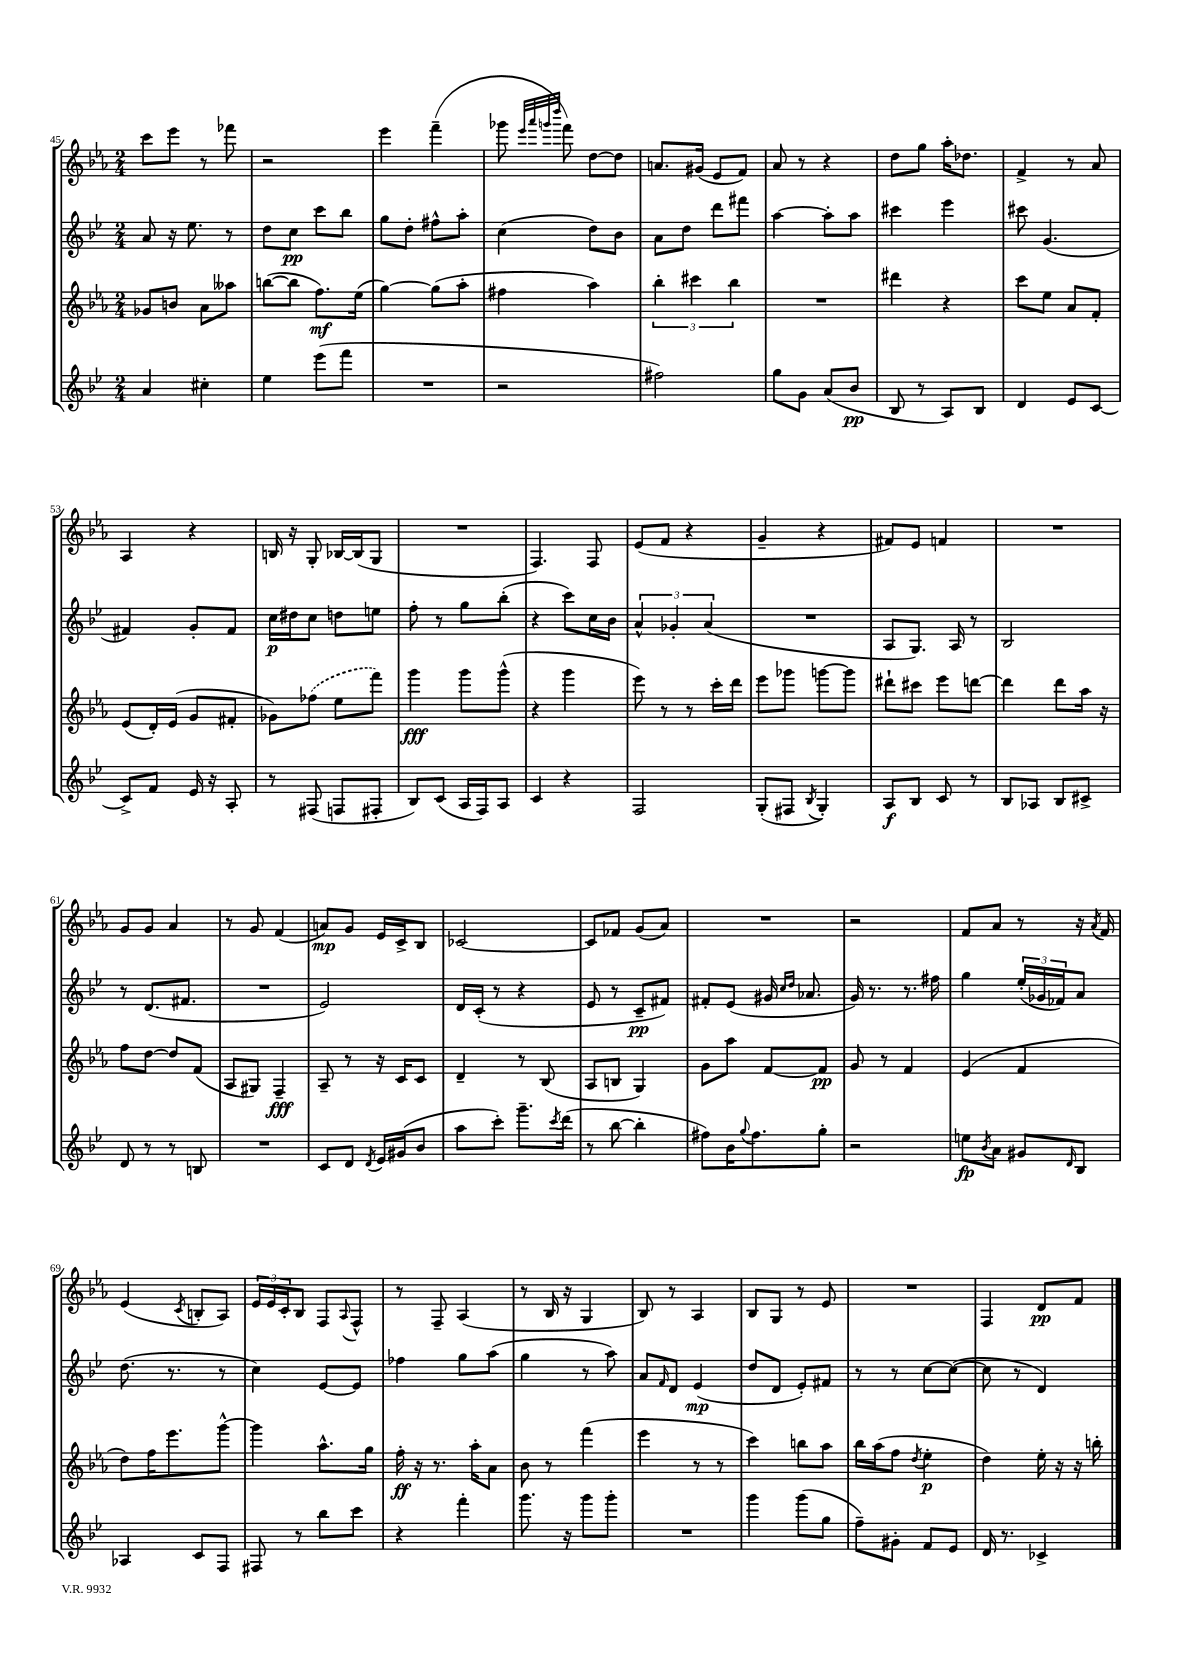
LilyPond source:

<<
\new StaffGroup <<
\new Staff = "s0" {
    \clef treble \key ees \major \numericTimeSignature \time 2/4
    c'''8 ees'''8 r8 fes'''8 |
    r2 |
    ees'''4 f'''4--( |
    ges'''8 \grace { ees'''32 aes'''32 g'''32 d''''32 } f'''8) d''8~ d''8 |
    a'8. gis'16( ees'8 f'8) |
    aes'8 r8 r4 |
    d''8 g''8 aes''16-. des''8. |
    f'4-> r8 aes'8 |
    aes4 r4 |
    b16 r16 g8-. bes16~ bes16( g8 |
    R2 |
    f4.) f8 |
    ees'8( f'8 r4 |
    g'4-- r4 |
    fis'8) ees'8 f'4 |
    R2 |
    g'8 g'8 aes'4 |
    r8 g'8 f'4( |
    a'8\mp) g'8 ees'16 c'16-> bes8 |
    ces'2~ |
    ces'8 fes'8 g'8( aes'8) |
    R2 |
    r2 |
    f'8 aes'8 r8 r16 \acciaccatura { aes'8 } f'16 |
    ees'4( \acciaccatura { c'8 } b8-. aes8) |
    \tuplet 3/2 { ees'16 ees'16 c'16-. } bes8 f8 \appoggiatura { aes8 } f8-^ |
    r8 f8-- aes4( |
    r8 bes16 r16 g4 |
    bes8) r8 aes4 |
    bes8 g8 r8 ees'8 |
    R2 |
    f4 d'8\pp f'8 \bar "|." |
}
\new Staff = "s1" {
    \clef treble \key bes \major \numericTimeSignature \time 2/4
    a'8 r16 ees''8. r8 |
    d''8 c''8\pp c'''8 bes''8 |
    g''8 d''8-. fis''8-^ a''8-. |
    c''4( d''8) bes'8 |
    a'8 d''8 d'''8 fis'''8 |
    a''4~ a''8-. a''8 |
    cis'''4 ees'''4 |
    cis'''8 g'4.( |
    fis'4) g'8-. fis'8 |
    c''16\p dis''16 c''8 d''8 e''8 |
    f''8-. r8 g''8 bes''8-.( |
    r4 c'''8) c''16 bes'16 |
    \tuplet 3/2 { a'4-^ ges'4-. a'4( } |
    R2 |
    a8 g8.) a16 r8 |
    bes2 |
    r8 d'8.( fis'8. |
    R2 |
    ees'2) |
    d'16 c'16-.( r8 r4 |
    ees'8 r8 c'8--\pp fis'8) |
    fis'8-. ees'8( gis'16 \grace { c''16 d''16 } aes'8. |
    g'16) r8. r8. fis''16 |
    g''4 \tuplet 3/2 { ees''16-.( ges'16 fes'16) } a'8 |
    d''8.( r8. r8 |
    c''4) ees'8~ ees'8 |
    fes''4 g''8 a''8( |
    g''4 r8 a''8) |
    a'8 \grace { f'16 } d'8 ees'4\mp( |
    d''8 d'8 ees'8-.) fis'8 |
    r8 r8 c''8~ c''8~( |
    c''8 r8 d'4) \bar "|." |
}
\new Staff = "s2" {
    \clef treble \key ees \major \numericTimeSignature \time 2/4
    ges'8 b'8 aes'8 aeses''8 |
    b''8~( b''8 f''8.\mf) ees''16( |
    g''4~) g''8( aes''8-. |
    fis''4 aes''4) |
    \tuplet 3/2 { bes''4-. cis'''4 bes''4 } |
    R2 |
    dis'''4 r4 |
    c'''8 ees''8 aes'8 f'8-. |
    ees'8( d'16-.) ees'16( g'8 fis'8-. |
    ges'8) \once \slurDashed fes''8( ees''8 f'''8) |
    g'''4\fff g'''8 g'''8-^( |
    r4 g'''4 |
    ees'''8) r8 r8 c'''16-. d'''16 |
    ees'''8 ges'''8 g'''8~ g'''8 |
    dis'''8-! cis'''8 ees'''8 d'''8~ |
    d'''4 d'''8 aes''16 r16 |
    f''8 d''8~ d''8 f'8( |
    aes8 gis8) f4--\fff |
    aes8-- r8 r16 c'16 c'8 |
    d'4-- r8 bes8( |
    aes8 b8 g4) |
    g'8 aes''8 f'8~ f'8\pp |
    g'8 r8 f'4 |
    ees'4( f'4 |
    d''8) f''16 ees'''8. g'''8~-^ |
    g'''4 aes''8.-^ g''16 |
    f''16-.\ff r16 r8. aes''16-. aes'8 |
    bes'8 r8 f'''4( |
    ees'''4 r8 r8 |
    c'''4) b''8 aes''8 |
    bes''16 aes''16( f''8 \acciaccatura { d''8 } ees''4-.\p |
    d''4) ees''16-. r16 r16 b''16-. \bar "|." |
}
\new Staff = "s3" {
    \clef treble \key bes \major \numericTimeSignature \time 2/4
    a'4 cis''4-. |
    ees''4 ees'''8( f'''8 |
    R2 |
    r2 |
    fis''2) |
    g''8 g'8 a'8( bes'8\pp |
    bes8 r8 a8) bes8 |
    d'4 ees'8 c'8~ |
    c'8-> f'8 ees'16 r16 a8-. |
    r8 fis8( f8 fis8-. |
    bes8) c'8( a16 f16) a8 |
    c'4 r4 |
    f2 |
    g8-.( fis8 \acciaccatura { bes8 } g4-.) |
    a8\f bes8 c'8 r8 |
    bes8 aes8 bes8 cis'8-> |
    d'8 r8 r8 b8 |
    R2 |
    c'8 d'8 \acciaccatura { d'8 } ees'16 gis'16( bes'8 |
    a''8 c'''8-.) g'''8.-- \acciaccatura { c'''8 } d'''16( |
    r8 bes''8~ bes''4-. |
    fis''8) bes'16 \appoggiatura { g''8 } fis''8. g''8-. |
    r2 |
    e''8\fp \acciaccatura { bes'8 } a'8 gis'8 \grace { d'16 } bes8 |
    aes4 c'8 f8 |
    fis8 r8 bes''8 c'''8 |
    r4 f'''4-. |
    g'''8. r16 g'''8 g'''8-. |
    R2 |
    g'''4 g'''8( g''8 |
    f''8--) gis'8-. f'8 ees'8 |
    d'16 r8. ces'4-> \bar "|." |
}
>>
>>
\layout { \context { \Score currentBarNumber = #45 } }
